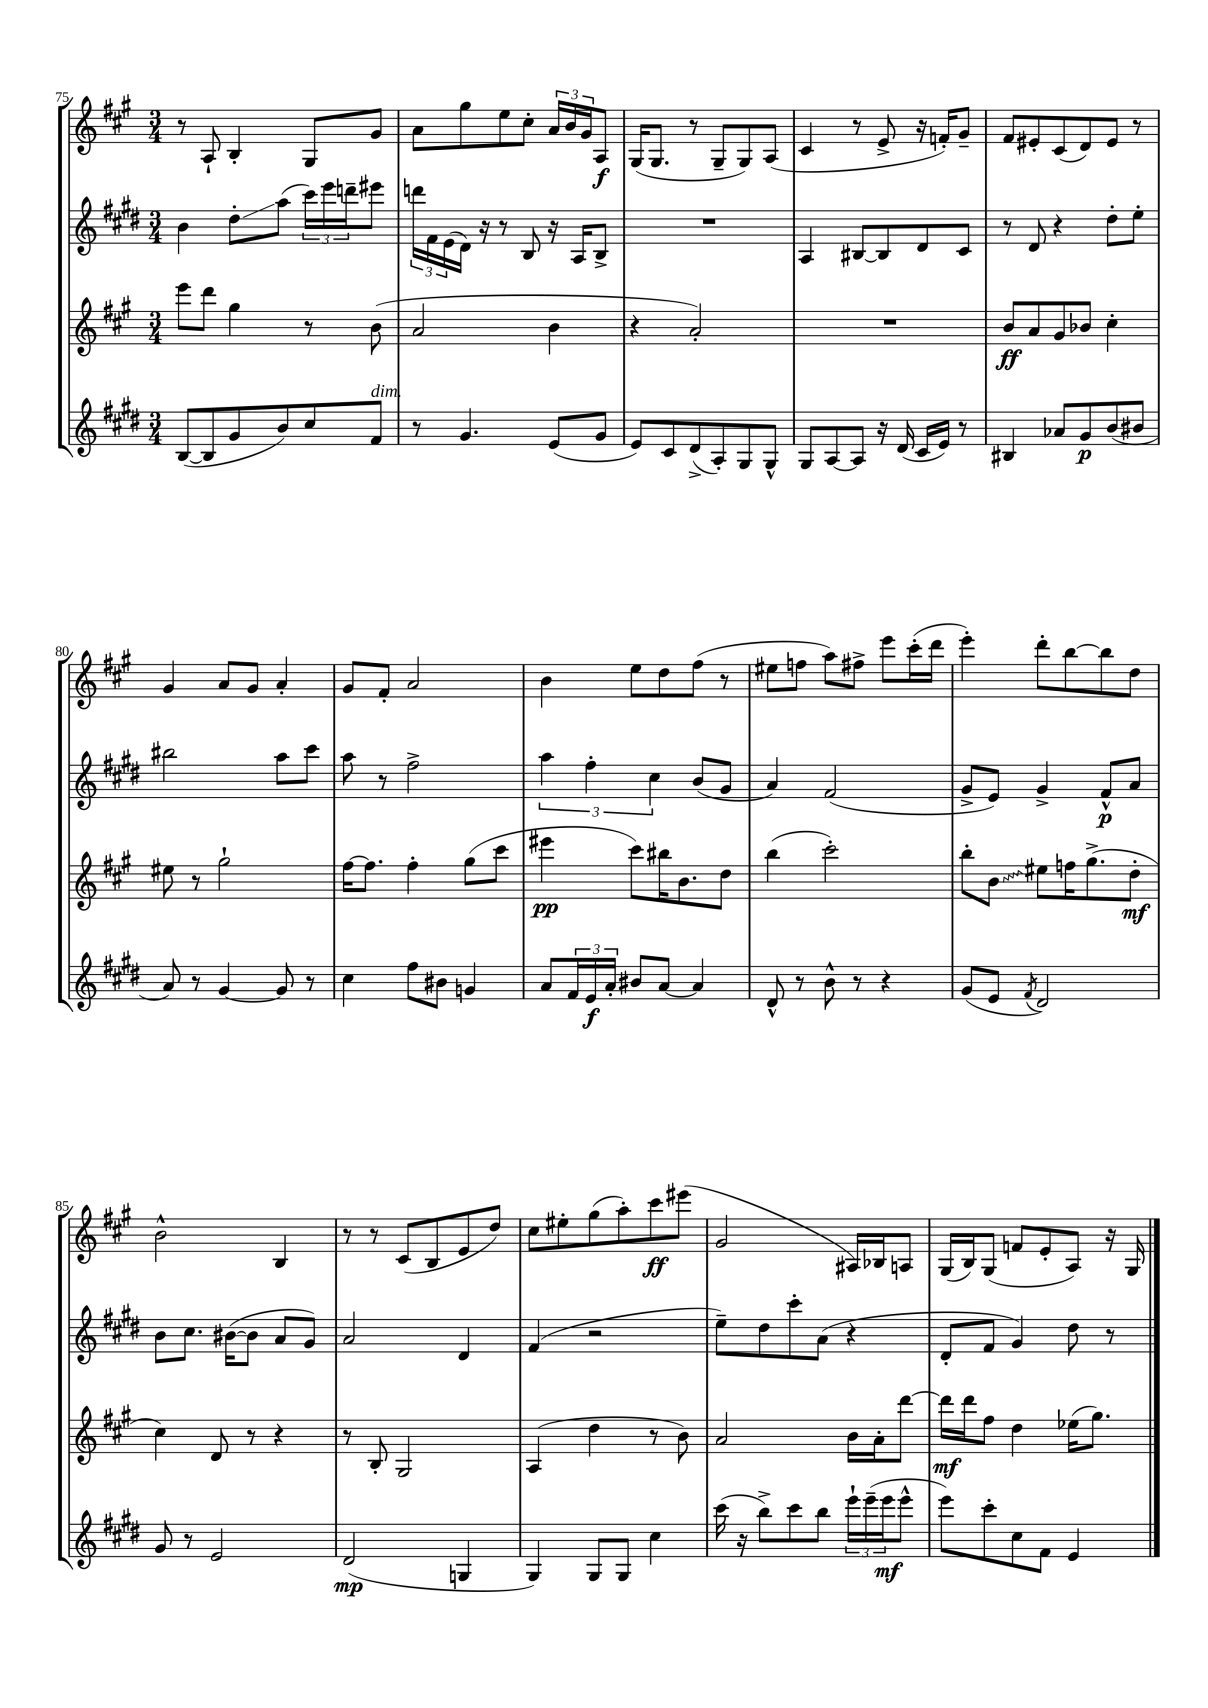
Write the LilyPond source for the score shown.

<<
\new StaffGroup <<
\new Staff = "s0" {
    \clef treble \key a \major \numericTimeSignature \time 3/4
    r8 a8-! b4-. gis8 gis'8 |
    a'8 gis''8 e''8 cis''8-. \tuplet 3/2 { a'16 b'16 gis'16 } a8\f |
    gis16( gis8. r8 gis8-- gis8) a8( |
    cis'4 r8 e'8-> r16 f'16-.) gis'8-- |
    fis'8 eis'8-. cis'8( d'8) eis'8 r8 |
    gis'4 a'8 gis'8 a'4-. |
    gis'8 fis'8-. a'2 |
    b'4 e''8 d''8 fis''8( r8 |
    eis''8 f''8 a''8) fis''8-> e'''8 cis'''16-.( d'''16 |
    e'''4-.) d'''8-. b''8~ b''8 d''8 |
    b'2-^ b4 |
    r8 r8 cis'8( b8 e'8 d''8) |
    cis''8 eis''8-. gis''8( a''8-.) cis'''8\ff eis'''8( |
    gis'2 ais16) bes16 a8 |
    gis16( b16) gis8( f'8 e'8-. a8) r16 gis16 \bar "|." |
}
\new Staff = "s1" {
    \clef treble \key e \major \numericTimeSignature \time 3/4
    b'4 dis''8-.\glissando a''8( \tuplet 3/2 { cis'''16) e'''16 d'''16-- } eis'''8 |
    \tuplet 3/2 { d'''16 fis'16 e'16( } dis'16) r16 r8 b8 r16 a16 b8-> |
    R2. |
    a4 bis8~ bis8 dis'8 cis'8 |
    r8 dis'8 r4 dis''8-. e''8-. |
    bis''2 a''8 cis'''8 |
    a''8 r8 fis''2-> |
    \tuplet 3/2 { a''4 fis''4-. cis''4 } b'8( gis'8 |
    a'4) fis'2( |
    gis'8-> e'8) gis'4-> fis'8-^\p a'8 |
    b'8 cis''8. bis'16~( bis'8 a'8 gis'8) |
    a'2 dis'4 |
    fis'4( r2 |
    e''8--) dis''8 cis'''8-. a'8( r4 |
    dis'8-. fis'8 gis'4) dis''8 r8 \bar "|." |
}
\new Staff = "s2" {
    \clef treble \key a \major \numericTimeSignature \time 3/4
    e'''8 d'''8 gis''4 r8 b'8( |
    a'2 b'4 |
    r4 a'2-.) |
    R2. |
    b'8\ff a'8 gis'8 bes'8 cis''4-. |
    eis''8 r8 gis''2-! |
    fis''16~ fis''8. fis''4-. gis''8( cis'''8 |
    eis'''4\pp cis'''8) bis''16 b'8. d''8 |
    b''4( cis'''2-.) |
    b''8-. \once \override Glissando.style = #'zigzag b'8\glissando eis''8 f''16 gis''8.->( d''8-.\mf |
    cis''4) d'8 r8 r4 |
    r8 b8-. gis2 |
    a4( d''4 r8 b'8) |
    a'2 b'16 a'16-. d'''8~ |
    d'''16\mf d'''16 fis''8 d''4 ees''16( gis''8.) \bar "|." |
}
\new Staff = "s3" {
    \clef treble \key e \major \numericTimeSignature \time 3/4
    b8~( b8 gis'8 b'8) cis''8 fis'8^\markup { \italic "dim." } |
    r8 gis'4. e'8( gis'8 |
    e'8) cis'8 dis'8->( a8-.) gis8 gis8-^ |
    gis8 a8~ a8 r16 dis'16( cis'16 e'16) r8 |
    bis4 aes'8 gis'8\p b'8( bis'8 |
    a'8) r8 gis'4~ gis'8 r8 |
    cis''4 fis''8 bis'8 g'4 |
    a'8 \tuplet 3/2 { fis'16 e'16\f a'16-. } bis'8 a'8~ a'4 |
    dis'8-^ r8 b'8-^ r8 r4 |
    gis'8( e'8 \acciaccatura { fis'8 } dis'2) |
    gis'8 r8 e'2 |
    dis'2\mp( g4 |
    gis4) gis8 gis8 cis''4 |
    cis'''16( r16 b''8->) cis'''8 b''8 \tuplet 3/2 { e'''16-! e'''16--( e'''16\mf } e'''8-^ |
    e'''8) cis'''8-. cis''8 fis'8 e'4 \bar "|." |
}
>>
>>
\layout { \context { \Score currentBarNumber = #75 } }
